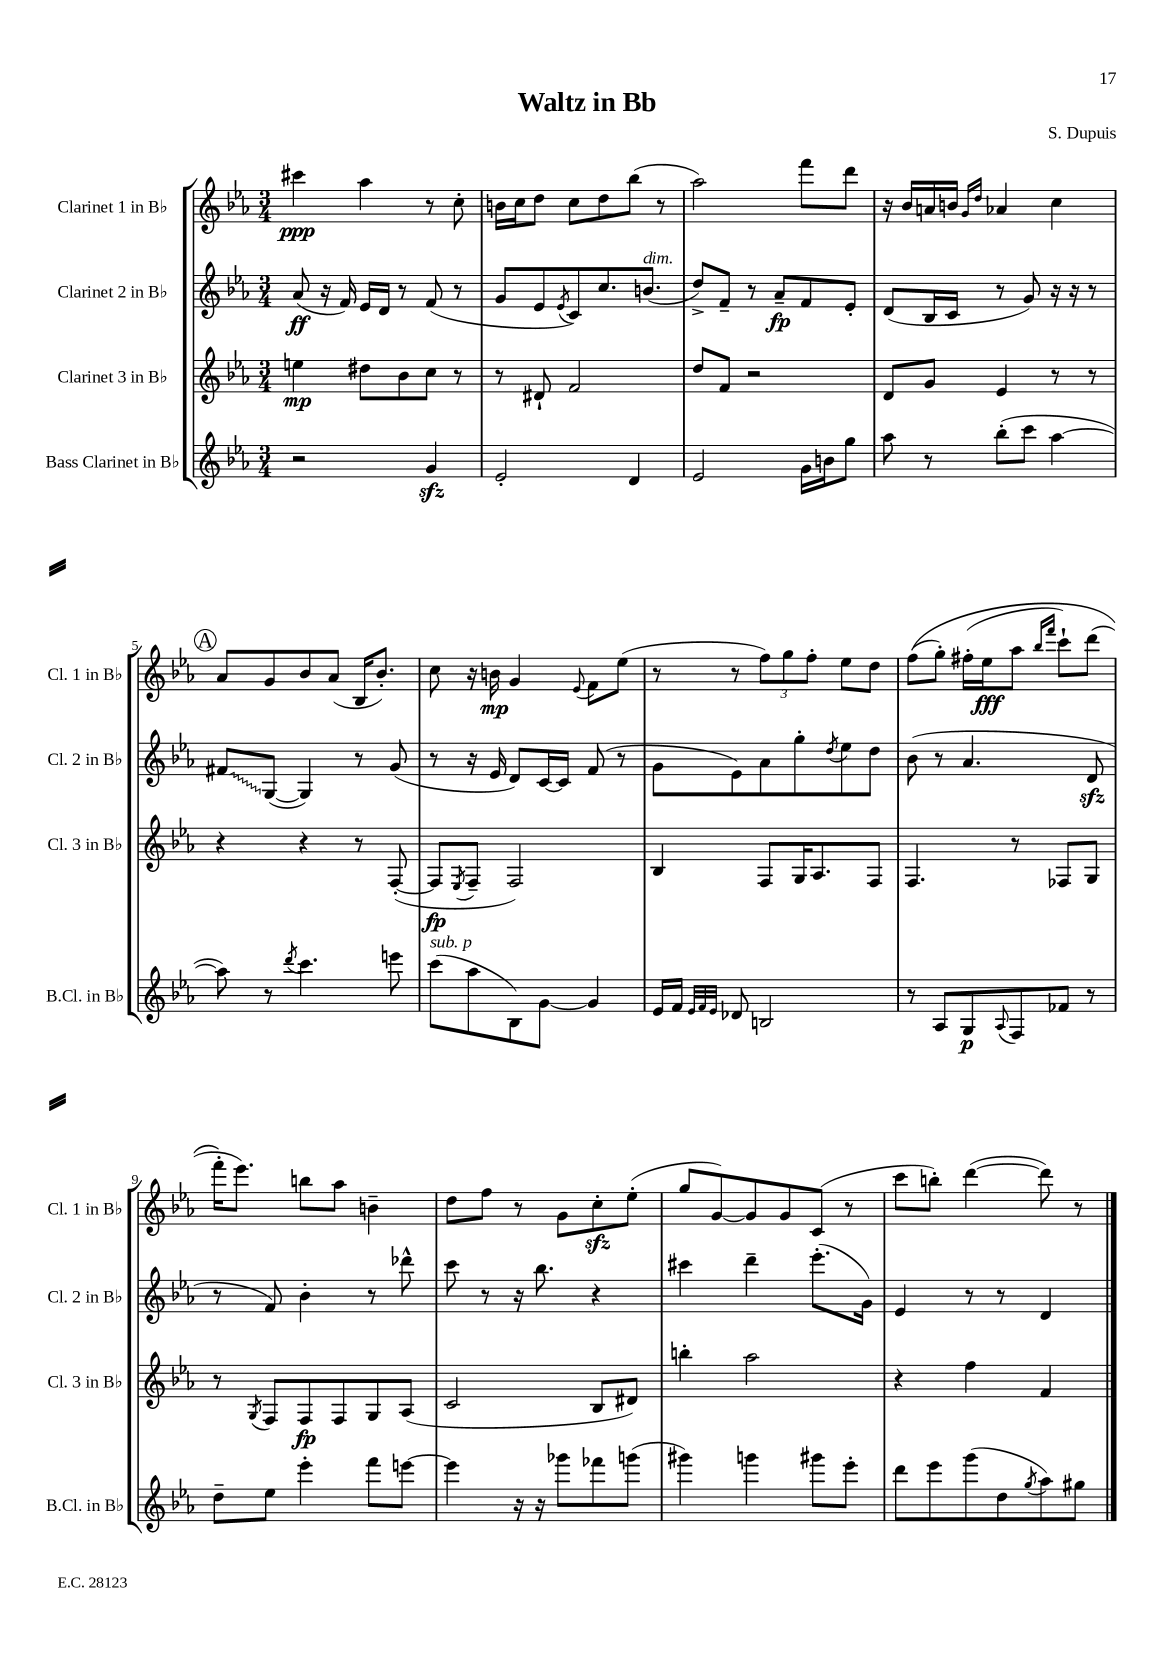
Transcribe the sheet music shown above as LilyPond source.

\header { title = "Waltz in Bb" composer = "S. Dupuis" }
<<
\new StaffGroup <<
\new Staff = "s0" \with { instrumentName = "Clarinet 1 in Bb" shortInstrumentName = "Cl. 1 in Bb" } {
    \clef treble \key ees \major \numericTimeSignature \time 3/4
    cis'''4\ppp aes''4 r8 c''8-. |
    b'16 c''16 d''8 c''8 d''8 bes''8( r8 |
    aes''2) f'''8 d'''8 |
    r16 bes'16 a'16 b'16 \grace { g'16 d''16 } aes'4 c''4 |
    \mark \markup { \circle "A" } aes'8 g'8 bes'8 aes'8( bes16 bes'8.-.) |
    c''8 r16 b'16\mp g'4 \appoggiatura { ees'8 } f'8 ees''8( |
    r8 r8 \tuplet 3/2 { f''8) g''8 f''8-. } ees''8 d''8 |
    f''8(\( g''8-.) fis''16-.( ees''16\fff aes''8 \grace { bes''16 f'''16 } c'''8-!) d'''8( |
    f'''16-.\) ees'''8.) b''8 aes''8 b'4-- |
    d''8 f''8 r8 g'8 c''8-.\sfz ees''8-.( |
    g''8 g'8~) g'8 g'8 c'8( r8 |
    c'''8 b''8-.) d'''4~( d'''8) r8 \bar "|." |
}
\new Staff = "s1" \with { instrumentName = "Clarinet 2 in Bb" shortInstrumentName = "Cl. 2 in Bb" } {
    \clef treble \key ees \major \numericTimeSignature \time 3/4
    aes'8\ff( r16 f'16) ees'16 d'16 r8 f'8( r8 |
    g'8 ees'8 \acciaccatura { ees'8 } c'8) c''8. b'8.^\markup { \italic "dim." }( |
    d''8->) f'8-- r8 aes'8--\fp f'8 ees'8-. |
    d'8( bes16 c'16 r8 g'8) r16 r16 r8 |
    \mark \markup { \circle "A" } \once \override Glissando.style = #'zigzag fis'8\glissando g8~( g4) r8 g'8( |
    r8 r16 ees'16 d'8) c'16~ c'16 f'8( r8 |
    g'8 ees'8) aes'8 g''8-. \acciaccatura { d''8 } ees''8 d''8 |
    bes'8( r8 aes'4. d'8\sfz |
    r8 f'8) bes'4-. r8 des'''8-^ |
    c'''8 r8 r16 bes''8. r4 |
    cis'''4 d'''4-- ees'''8.-.( g'16) |
    ees'4 r8 r8 d'4 \bar "|." |
}
\new Staff = "s2" \with { instrumentName = "Clarinet 3 in Bb" shortInstrumentName = "Cl. 3 in Bb" } {
    \clef treble \key ees \major \numericTimeSignature \time 3/4
    e''4\mp dis''8 bes'8 c''8 r8 |
    r8 dis'8-! f'2 |
    d''8 f'8 r2 |
    d'8 g'8 ees'4 r8 r8 |
    \mark \markup { \circle "A" } r4 r4 r8 f8~-.( |
    f8\fp \acciaccatura { ees8 } f8-- f2) |
    bes4 f8 g16 aes8. f8 |
    f4. r8 fes8 g8 |
    r8 \acciaccatura { g8 } f8 f8\fp f8 g8 aes8( |
    c'2 bes8 dis'8) |
    b''4-. aes''2 |
    r4 f''4 f'4 \bar "|." |
}
\new Staff = "s3" \with { instrumentName = "Bass Clarinet in Bb" shortInstrumentName = "B.Cl. in Bb" } {
    \clef treble \key ees \major \numericTimeSignature \time 3/4
    r2 g'4\sfz |
    ees'2-. d'4 |
    ees'2 g'16 b'16 g''8 |
    aes''8 r8 bes''8-.( c'''8 aes''4~ |
    \mark \markup { \circle "A" } aes''8) r8 \acciaccatura { d'''8 } c'''4. e'''8 |
    c'''8^\markup { \italic "sub. p" }( aes''8 bes8) g'8~ g'4 |
    ees'16 f'16 \grace { ees'32 f'32 ees'32 } des'8 b2 |
    r8 aes8 g8\p \appoggiatura { aes8 } f8 fes'8 r8 |
    d''8-- ees''8 ees'''4-. f'''8 e'''8~ |
    e'''4 r16 r16 ges'''8 fes'''8 g'''8( |
    gis'''4) g'''4 gis'''8 ees'''8-. |
    d'''8 ees'''8 g'''8( d''8 \acciaccatura { g''8 } aes''8) gis''8 \bar "|." |
}
>>
>>
